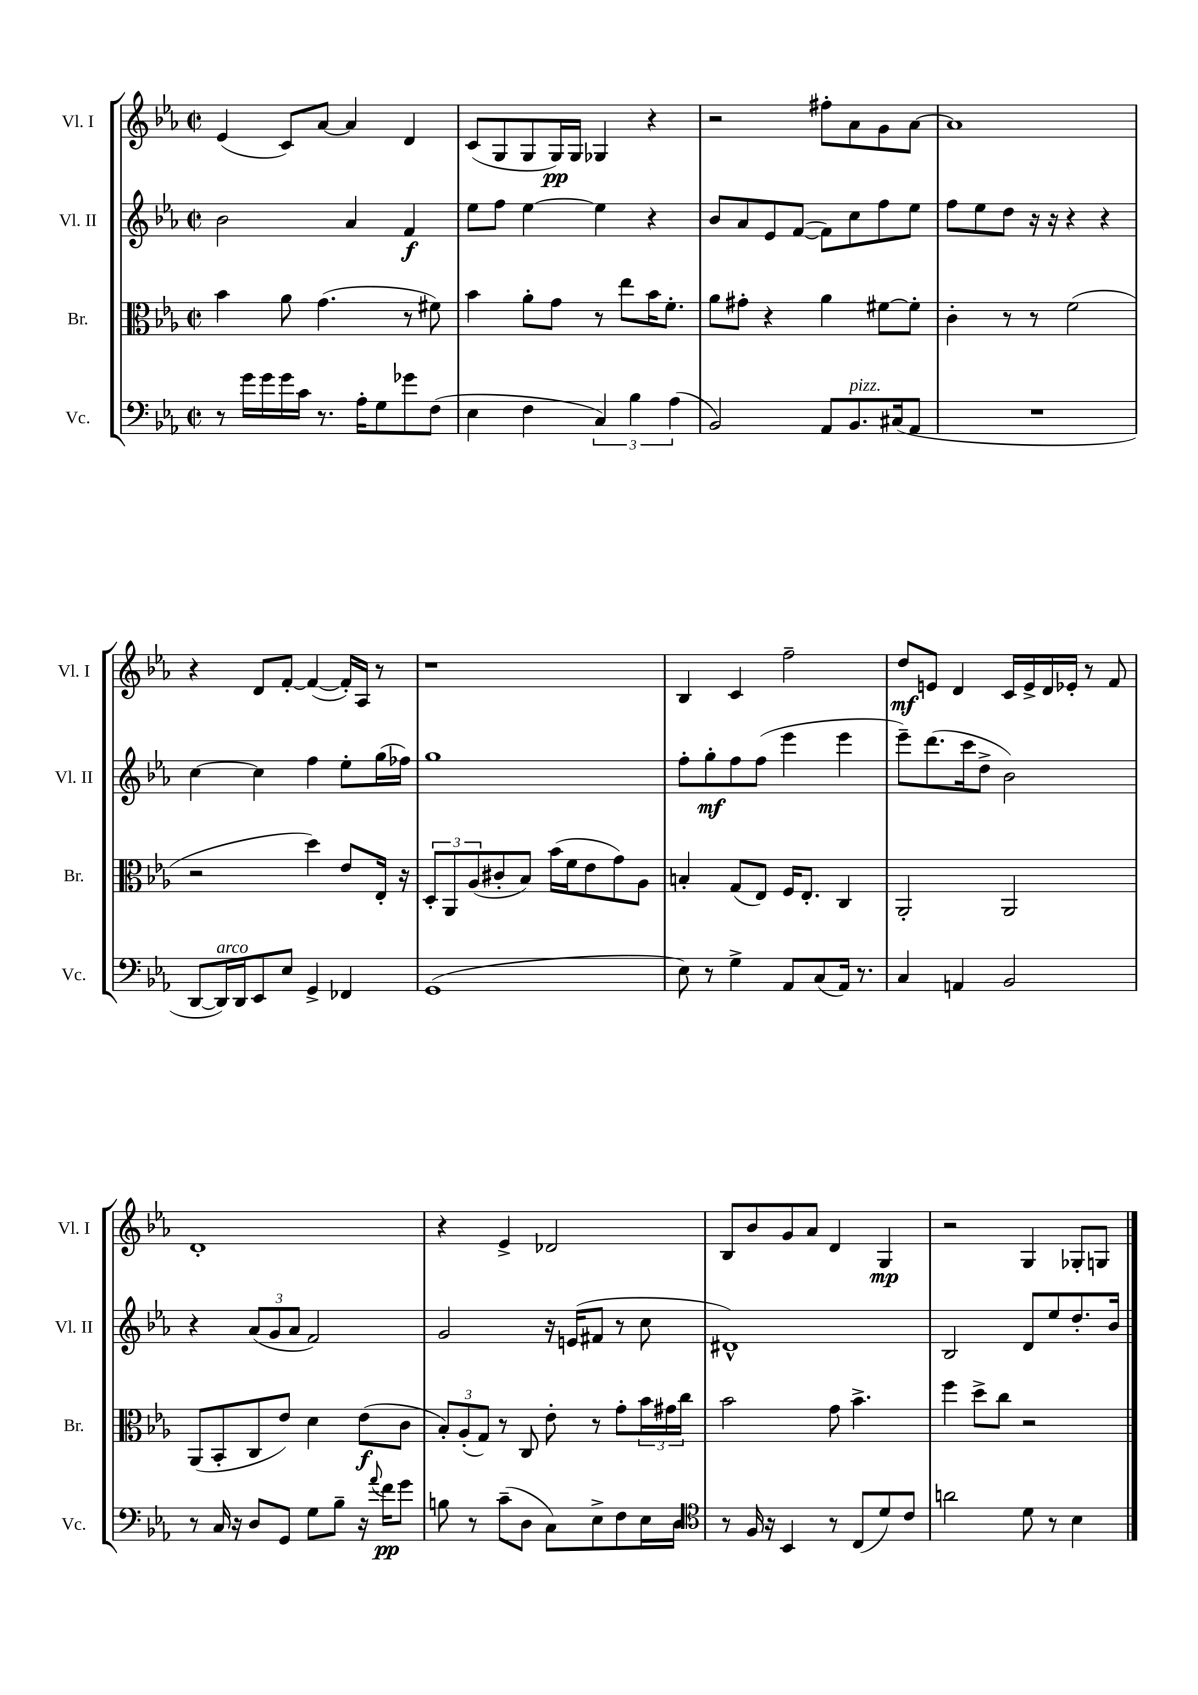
<<
\new StaffGroup <<
\new Staff = "s0" \with { instrumentName = "Vl. I" shortInstrumentName = "Vl. I" } {
    \clef treble \key ees \major \defaultTimeSignature \time 2/2
    ees'4( c'8) aes'8~ aes'4 d'4 |
    c'8( g8 g8 g16\pp) g16 ges4 r4 |
    r2 fis''8-. aes'8 g'8 aes'8~ |
    aes'1 |
    r4 d'8 f'8~-. f'4~( f'16-.) aes16 r8 |
    r1 |
    bes4 c'4 f''2-- |
    d''8\mf e'8 d'4 c'16 e'16-> d'16 ees'16-. r8 f'8 |
    d'1-. |
    r4 ees'4-> des'2 |
    bes8 bes'8 g'8 aes'8 d'4 g4\mp |
    r2 g4 ges8-. g8 \bar "|." |
}
\new Staff = "s1" \with { instrumentName = "Vl. II" shortInstrumentName = "Vl. II" } {
    \clef treble \key ees \major \defaultTimeSignature \time 2/2
    bes'2 aes'4 f'4\f |
    ees''8 f''8 ees''4~ ees''4 r4 |
    bes'8 aes'8 ees'8 f'8~( f'8) c''8 f''8 ees''8 |
    f''8 ees''8 d''8 r16 r16 r4 r4 |
    c''4~ c''4 f''4 ees''8-. g''16( fes''16) |
    g''1 |
    f''8-. g''8-.\mf f''8 f''8( ees'''4 ees'''4 |
    ees'''8--) d'''8.( c'''16 d''8-> bes'2) |
    r4 \tuplet 3/2 { aes'8( g'8 aes'8 } f'2) |
    g'2 r16 e'16( fis'8 r8 c''8 |
    dis'1-^) |
    bes2 d'8 ees''8 d''8.-. bes'16 \bar "|." |
}
\new Staff = "s2" \with { instrumentName = "Br." shortInstrumentName = "Br." } {
    \clef alto \key ees \major \defaultTimeSignature \time 2/2
    bes'4 aes'8 g'4.( r8 fis'8) |
    bes'4 aes'8-. g'8 r8 ees''8 bes'16 f'8.-. |
    aes'8 gis'8-. r4 aes'4 fis'8~ fis'8-. |
    c'4-. r8 r8 f'2( |
    r2 d''4) ees'8 ees16-. r16 |
    \tuplet 3/2 { d8-. aes,8 aes8( } cis'8-. bes8) bes'16( f'16 ees'8 g'8) aes8 |
    b4-. g8( ees8) f16 ees8.-. c4 |
    aes,2-. aes,2 |
    aes,8( bes,8-. c8 ees'8) d'4 ees'8\f( c'8 |
    \tuplet 3/2 { bes8-.) aes8-.( g8) } r8 c8 ees'8-. r8 g'8-. \tuplet 3/2 { bes'16 gis'16 c''16 } |
    bes'2 g'8 bes'4.-> |
    f''4 d''8-> c''8 r2 \bar "|." |
}
\new Staff = "s3" \with { instrumentName = "Vc." shortInstrumentName = "Vc." } {
    \clef bass \key ees \major \defaultTimeSignature \time 2/2
    r8 g'16 g'16 g'16 c'16 r8. aes16-. g8 ges'8 f8( |
    ees4 f4 \tuplet 3/2 { c4) bes4 aes4( } |
    bes,2) aes,8 bes,8.^\markup { \italic "pizz." } cis16( aes,8 |
    R1 |
    d,8~ d,16^\markup { \italic "arco" }) d,16 ees,8 ees8 g,4-> fes,4 |
    g,1( |
    ees8) r8 g4-> aes,8 c8( aes,16) r8. |
    c4 a,4 bes,2 |
    r8 c16 r16 d8 g,8 g8 bes8-- r16 \appoggiatura { aes'8 } f'16\pp g'8 |
    b8 r8 c'8--( d8 c8) ees8-> f8 ees16 d16 |
    \clef tenor r8 f16 r16 bes,4 r8 c8( d'8) c'8 |
    a'2 d'8 r8 bes4 \bar "|." |
}
>>
>>
\layout { \context { \Score \remove "Bar_number_engraver" } }
